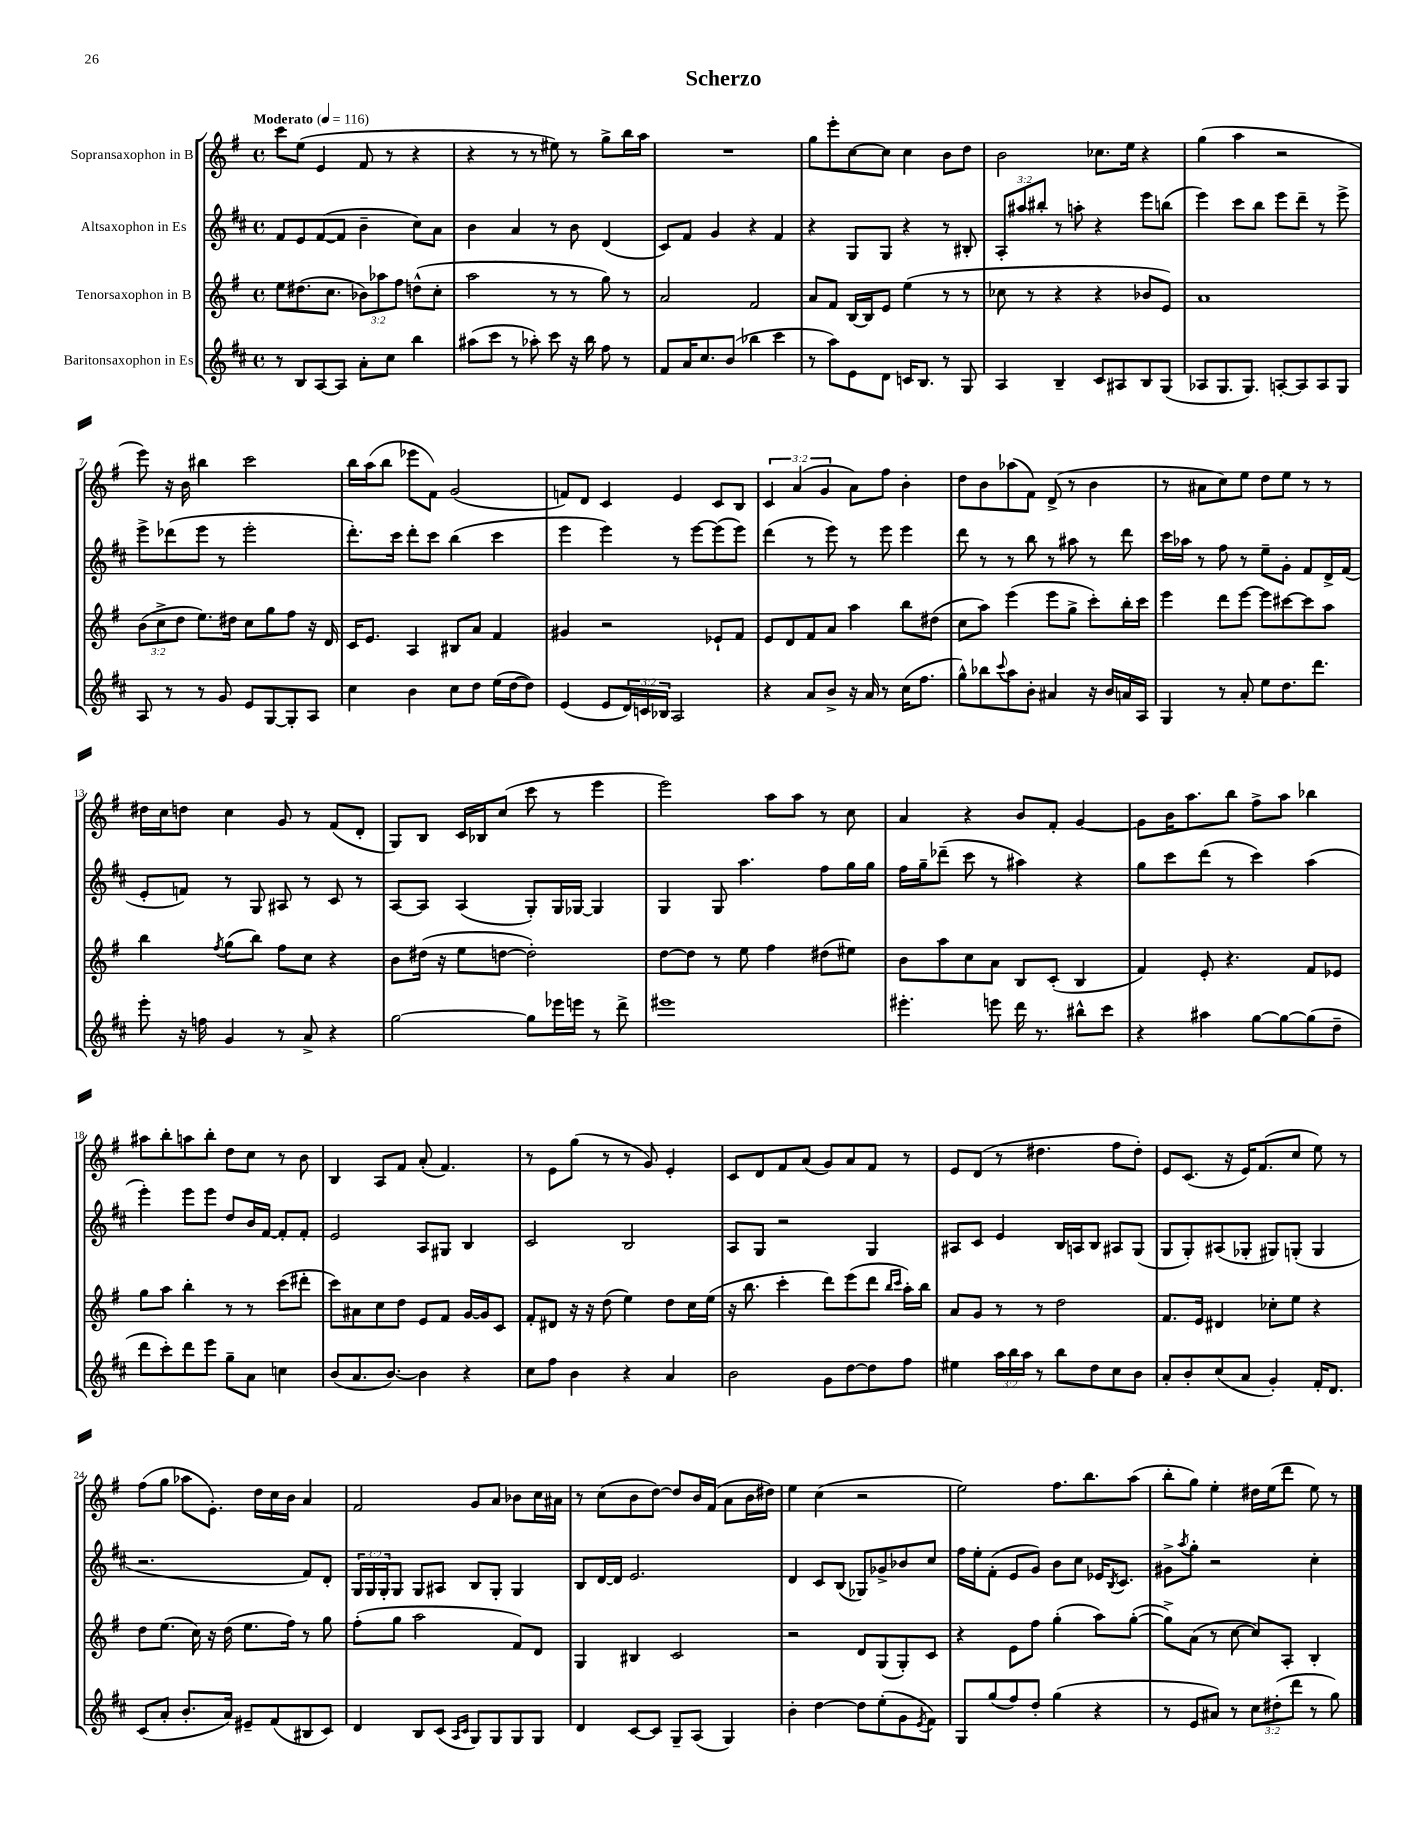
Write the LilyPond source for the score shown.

\header { title = "Scherzo" }
<<
\new StaffGroup <<
\new Staff = "s0" \with { instrumentName = "Sopransaxophon in B" } {
    \clef treble \key g \major \defaultTimeSignature \time 4/4 \override Staff.TupletNumber.text = #tuplet-number::calc-fraction-text \tempo "Moderato" 4 = 116
    c'''8 e''8( e'4 fis'8 r8 r4 |
    r4 r8 r8 eis''8) r8 g''8-> b''16 a''16 |
    R1 |
    g''8 e'''8-. c''8~ c''8 c''4 b'8 d''8 |
    b'2 ces''8. e''16 r4 |
    g''4( a''4 r2 |
    e'''8) r16 b'16 bis''4 c'''2 |
    b''16 a''16( b''8 ees'''8 fis'8) g'2( |
    f'8) d'8 c'4 e'4 c'8 b8 |
    \tuplet 3/2 { c'4 a'4( g'4 } a'8) fis''8 b'4-. |
    d''8 b'8 aes''8( fis'8) d'8->( r8 b'4 |
    r8 ais'8 c''8) e''8 d''8 e''8 r8 r8 |
    dis''16 c''16 d''8 c''4 g'8 r8 fis'8( d'8-. |
    g8) b8 c'16 bes16 c''8( c'''8 r8 e'''4 |
    e'''2) a''8 a''8 r8 c''8 |
    a'4 r4 b'8 fis'8-. g'4~ |
    g'8 b'16 a''8. b''8 fis''8-> a''8 bes''4 |
    ais''8 b''8-. a''8 b''8-. d''8 c''8 r8 b'8 |
    b4 a8 fis'8 a'8-.( fis'4.) |
    r8 e'8 g''8( r8 r8 g'8) e'4-. |
    c'8 d'8 fis'8 a'8( g'8) a'8 fis'8 r8 |
    e'8 d'8( r8 dis''4. fis''8 dis''8-.) |
    e'8 c'8.( r16 e'16) fis'8.( c''8 e''8) r8 |
    fis''8( g''8 aes''8 e'8.-.) d''16 c''16 b'16 a'4 |
    fis'2 g'8 a'8 bes'8 c''16 ais'16 |
    r8 c''8( b'8 d''8~) d''8 b'16 fis'16( a'8 b'16 dis''16) |
    e''4 c''4( r2 |
    e''2) fis''8. b''8. a''8( |
    b''8-. g''8) e''4-. dis''16 e''16( d'''8 e''8) r8 \bar "|." |
}
\new Staff = "s1" \with { instrumentName = "Altsaxophon in Es" } {
    \clef treble \key d \major \defaultTimeSignature \time 4/4 \override Staff.TupletNumber.text = #tuplet-number::calc-fraction-text
    fis'8 e'8 fis'8~( fis'8 b'4-- cis''8) a'8 |
    b'4 a'4 r8 b'8 d'4( |
    cis'8) fis'8 g'4 r4 fis'4 |
    r4 g8 g8 r4 r8 bis8-. |
    \tuplet 3/2 { a8-. ais''8 bis''8-. } r8 a''8-. r4 e'''8 b''8( |
    e'''4) cis'''8 b''8 e'''8 d'''8-- r8 e'''8-> |
    e'''8-> des'''8( e'''8 r8 e'''2-. |
    d'''8.-.) cis'''16 d'''8-. cis'''8 b''4( cis'''4 |
    e'''4 e'''4) r8 e'''8~ e'''8( e'''8) |
    d'''4( r8 e'''8) r8 e'''8 e'''4 |
    d'''8 r8 r8 b''8 r8 ais''8 r8 d'''8 |
    cis'''16 aes''16 r8 fis''8 r8 e''8-- g'8-. fis'8 d'16-> fis'16( |
    e'8-. f'8) r8 g8 ais8 r8 cis'8 r8 |
    a8~ a8 a4( g8-.) g16 ges16~ ges4 |
    g4 g8 a''4. fis''8 g''16 g''16 |
    fis''16 g''16-- des'''8--( cis'''8 r8 ais''4) r4 |
    g''8 cis'''8 d'''8( r8 cis'''4) a''4( |
    e'''4-.) e'''8 e'''8 d''8 b'16 fis'16~ fis'8-. fis'8-. |
    e'2 a8 gis8 b4 |
    cis'2 b2 |
    a8 g8 r2 g4 |
    ais8 cis'8 e'4 b16 a16 b8 ais8 g8( |
    g8 g8-.) ais8( ges8-. gis8) g8-.( g4 |
    r2. fis'8) d'8-. |
    \tuplet 3/2 { g16 g16 g16-. } g8 g8 ais8 b8 g8-. g4 |
    b8 d'16~ d'16 e'2. |
    d'4 cis'8 b8( ges8) ges'8-> bes'8 cis''8 |
    fis''16 e''16-. fis'8-.( e'8 g'8) b'8 cis''8 ees'16 \acciaccatura { b8 } cis'8. |
    gis'8-> \acciaccatura { a''8 } g''8-. r2 cis''4-. \bar "|." |
}
\new Staff = "s2" \with { instrumentName = "Tenorsaxophon in B" } {
    \clef treble \key g \major \defaultTimeSignature \time 4/4 \override Staff.TupletNumber.text = #tuplet-number::calc-fraction-text
    e''8 dis''8.( c''8. \tuplet 3/2 { bes'8) aes''8 fis''8 } d''8-^( c''8-. |
    a''2 r8 r8 g''8) r8 |
    a'2 fis'2 |
    a'8 fis'8 b16~ b16 e'8 e''4( r8 r8 |
    ces''8 r8 r4 r4 bes'8 e'8) |
    a'1 |
    \tuplet 3/2 { b'8( c''8-> d''8 } e''8.) dis''16 c''8 g''8 fis''8 r16 d'16 |
    c'16 e'8. a4 bis8 a'8 fis'4 |
    gis'4 r2 ees'8-! fis'8 |
    e'8 d'8 fis'8 a'8 a''4 b''8 dis''8( |
    c''8 a''8) e'''4( e'''8 g''8-> c'''8-.) b''16-. c'''16 |
    e'''4 d'''8 e'''8~ e'''8 cis'''8~ cis'''8 a''8 |
    b''4 \acciaccatura { fis''8 } g''8( b''8) fis''8 c''8 r4 |
    b'8 dis''16( r16 e''8 d''8~ d''2-.) |
    d''8~ d''8 r8 e''8 fis''4 dis''8( eis''8) |
    b'8 a''8 c''8 a'8 b8 c'8-.( b4 |
    fis'4) e'8-. r4. fis'8 ees'8 |
    g''8 a''8 b''4-. r8 r8 c'''8( dis'''8-. |
    c'''8) ais'8 c''8 d''8 e'8 fis'8 g'16~ g'16 c'8 |
    fis'8-. dis'8 r16 r16 d''8( e''4) d''8 c''16 e''16( |
    r16 b''8. c'''4-. d'''8) e'''8( d'''8 \grace { b''16 c'''16 } a''16-.) b''16 |
    a'8 g'8 r8 r8 d''2 |
    fis'8. e'16 dis'4 ces''8-. e''8 r4 |
    d''8 e''8.( c''16) r16 d''16( e''8. fis''16) r8 g''8 |
    fis''8-.( g''8 a''2 fis'8) d'8 |
    g4 bis4 c'2 |
    r2 d'8 g8( g8-.) c'8 |
    r4 e'8 fis''8 g''4-.( a''8) g''8~-.( |
    g''8->) a'8( r8 c''8~ c''8) a8-. b4-. \bar "|." |
}
\new Staff = "s3" \with { instrumentName = "Baritonsaxophon in Es" } {
    \clef treble \key d \major \defaultTimeSignature \time 4/4 \override Staff.TupletNumber.text = #tuplet-number::calc-fraction-text
    r8 b8 a8~ a8 a'8-. cis''8 b''4 |
    ais''8( cis'''8 r8 aes''8-.) cis'''8 r16 b''16 fis''8 r8 |
    fis'8 a'16 cis''8. b'8( bes''4 cis'''4 |
    r8 a''8) e'8 d'8 c'16 b8. r8 g8 |
    a4 b4-- cis'8 ais8 b8 g8( |
    aes8 g8. g8.) a8~-. a8 a8 g8 |
    a8 r8 r8 g'8 e'8 g8~ g8-. a8 |
    cis''4 b'4 cis''8 d''8 e''16( d''16~ d''8) |
    e'4( e'8 \tuplet 3/2 { d'16) c'16 bes16 } a2 |
    r4 a'8 b'8-> r16 a'16 r8 cis''16( fis''8. |
    g''8-^) bes''8 \appoggiatura { cis'''8 } a''8 b'8-. ais'4 r16 b'16 a'16 a16 |
    g4 r8 a'8-. e''8 d''8. d'''8. |
    e'''8-. r16 f''16 g'4 r8 a'8-> r4 |
    g''2~ g''8 ees'''16 e'''16 r8 d'''8-> |
    eis'''1 |
    eis'''4.-. e'''8 d'''16 r8. bis''8-^ cis'''8 |
    r4 ais''4 g''8~ g''8~ g''8( d''8-- |
    d'''8 cis'''8-.) d'''8 e'''8 g''8-- a'8 c''4 |
    b'8( a'8. b'8.~) b'4 r4 |
    cis''8 fis''8 b'4 r4 a'4 |
    b'2 g'8 d''8~ d''8 fis''8 |
    eis''4 \tuplet 3/2 { a''16 b''16 a''16 } r8 b''8 d''8 cis''8 b'8 |
    a'8-. b'8-. cis''8( a'8 g'4-.) fis'16-. d'8. |
    cis'8( a'8-. b'8.-. a'16) eis'8-- fis'8( bis8 cis'8) |
    d'4 b8 cis'8( \grace { a16 cis'16 } g8) g8 g8 g8 |
    d'4 cis'8~ cis'8 g8-- a8( g4) |
    b'4-. d''4~ d''8 e''8-.( g'8 \acciaccatura { e'8 } fis'8) |
    g8 g''8( fis''8) d''8-. g''4( r4 |
    r8 e'8 ais'8) r8 \tuplet 3/2 { cis''8 dis''8-.( d'''8 } r8 g''8) \bar "|." |
}
>>
>>
